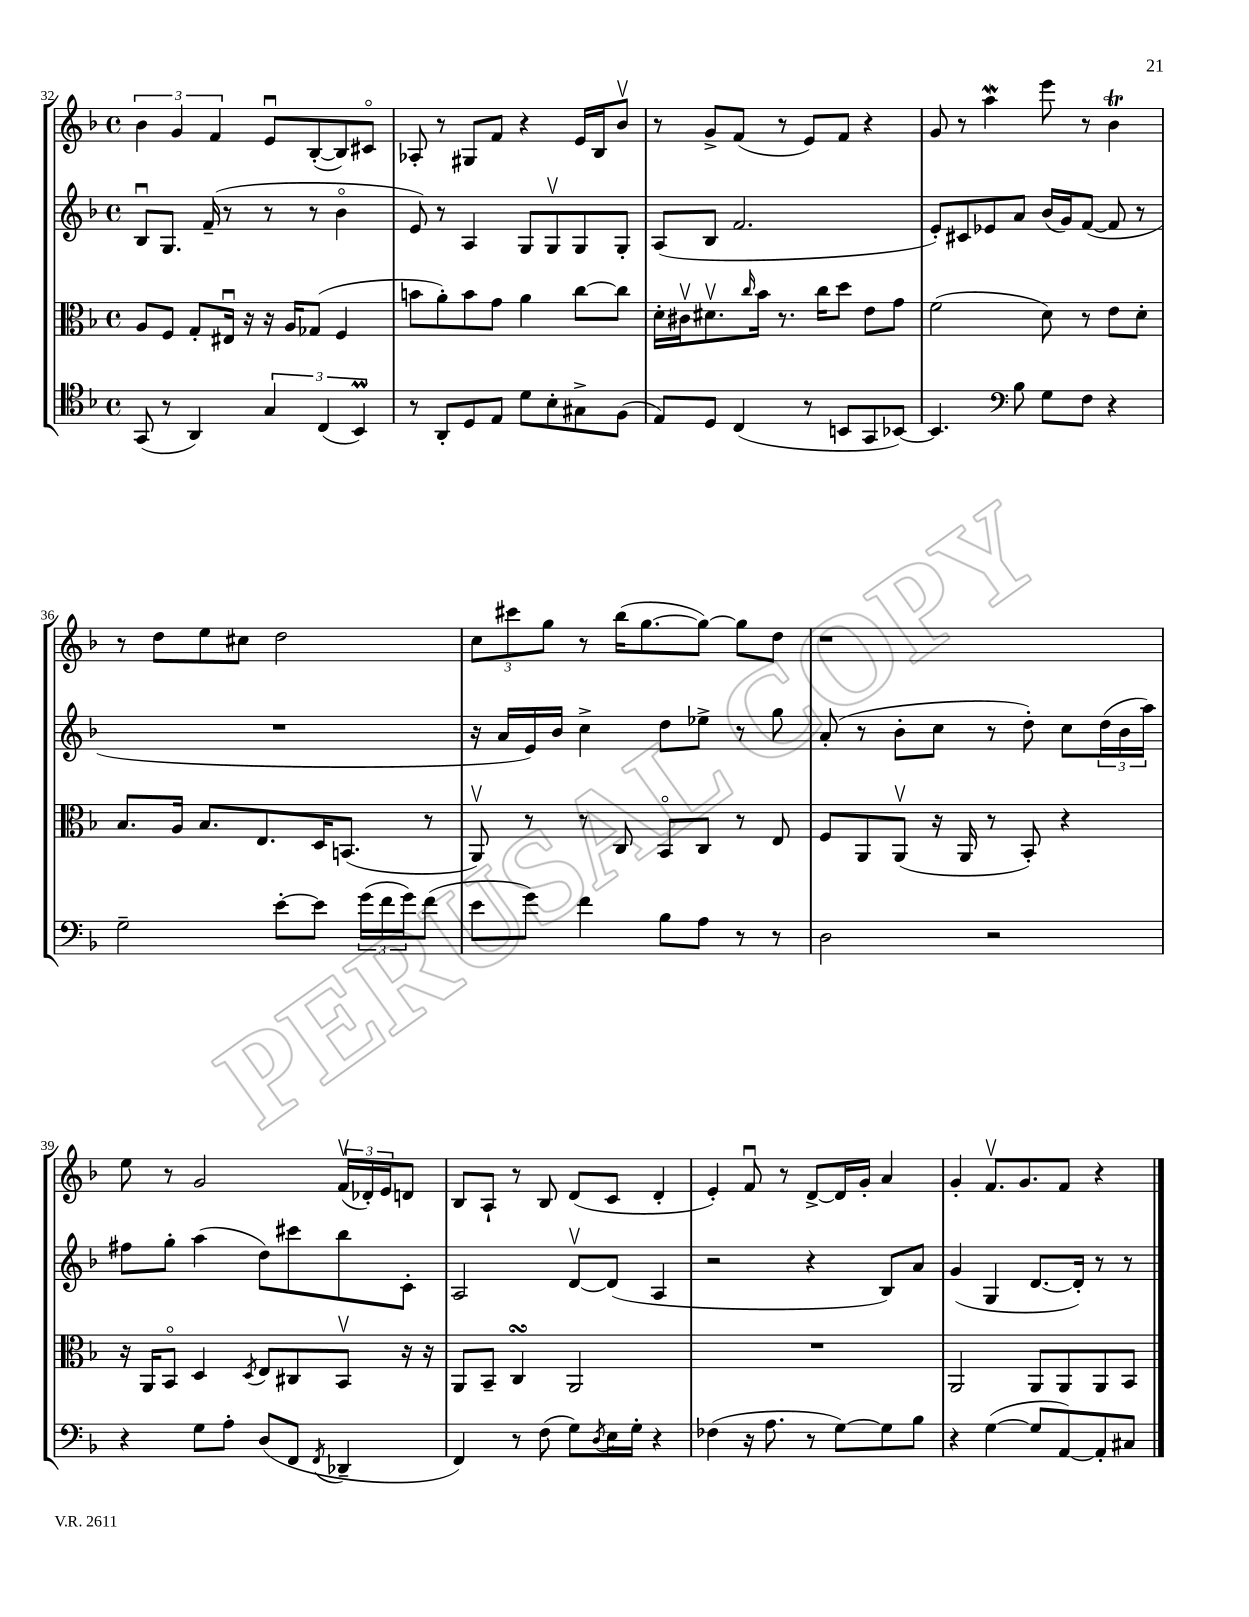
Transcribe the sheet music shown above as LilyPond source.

<<
\new StaffGroup <<
\new Staff = "s0" {
    \clef treble \key f \major \defaultTimeSignature \time 4/4
    \tuplet 3/2 { bes'4 g'4 f'4 } e'8\downbow bes8~-.( bes8) cis'8\flageolet |
    aes8-. r8 gis8 f'8 r4 e'16 bes16 bes'8\upbow |
    r8 g'8-> f'8( r8 e'8) f'8 r4 |
    g'8 r8 a''4\mordent e'''8 r8 bes'4\trill |
    r8 d''8 e''8 cis''8 d''2 |
    \tuplet 3/2 { c''8 cis'''8 g''8 } r8 bes''16( g''8.~ g''8~) g''8 d''8 |
    r1 |
    e''8 r8 g'2 \tuplet 3/2 { f'16\upbow( des'16-.) e'16 } d'8 |
    bes8 a8-! r8 bes8 d'8( c'8 d'4-. |
    e'4-.) f'8\downbow r8 d'8~-> d'16 g'16-. a'4 |
    g'4-. f'8.\upbow g'8. f'8 r4 \bar "|." |
}
\new Staff = "s1" {
    \clef treble \key f \major \defaultTimeSignature \time 4/4
    bes8\downbow g8. f'16--( r8 r8 r8 bes'4\flageolet |
    e'8) r8 a4 g8 g8\upbow g8 g8-. |
    a8( bes8 f'2. |
    e'8-.) cis'8 ees'8 a'8 bes'16( g'16) f'8~( f'8 r8 |
    R1 |
    r16 a'16 e'16) bes'16 c''4-> d''8 ees''8-> r8 g''8 |
    a'8-.( r8 bes'8-. c''8 r8 d''8-.) c''8 \tuplet 3/2 { d''16( bes'16 a''16) } |
    fis''8 g''8-. a''4( d''8) cis'''8 bes''8 c'8-. |
    a2 d'8~\upbow d'8( a4 |
    r2 r4 bes8) a'8 |
    g'4( g4 d'8.~ d'16-.) r8 r8 \bar "|." |
}
\new Staff = "s2" {
    \clef alto \key f \major \defaultTimeSignature \time 4/4
    a8 f8 g8-. eis16\downbow r16 r16 a16 ges8( f4 |
    b'8 a'8-.) b'8 g'8 a'4 c''8~ c''8 |
    d'16-. cis'16\upbow dis'8.\upbow \grace { c''16 } bes'16 r8. c''16 d''8 e'8 g'8 |
    f'2( d'8) r8 e'8 d'8-. |
    bes8. a16 bes8. e8. d16 b,8.( r8 |
    a,8\upbow) r8 r8 c8 bes,8\flageolet c8 r8 e8 |
    f8 a,8 a,8\upbow( r16 a,16 r8 bes,8-.) r4 |
    r16 a,16 bes,8\flageolet d4 \acciaccatura { d8 } e8 cis8 bes,8\upbow r16 r16 |
    a,8 bes,8-- c4\turn a,2 |
    R1 |
    a,2 a,8 a,8 a,8 bes,8 \bar "|." |
}
\new Staff = "s3" {
    \clef tenor \key f \major \defaultTimeSignature \time 4/4
    g,8( r8 a,4) \tuplet 3/2 { g4 c4( bes,4\prall) } |
    r8 a,8-. d8 e8 d'8 bes8-. gis8-> f8( |
    e8) d8 c4( r8 b,8 g,8 bes,8~) |
    bes,4. \clef bass bes8 g8 f8 r4 |
    g2-- e'8~-. e'8 \tuplet 3/2 { g'16( f'16 g'16) } f'8( |
    e'8 g'8) f'4 bes8 a8 r8 r8 |
    d2 r2 |
    r4 g8 a8-. d8( f,8 \acciaccatura { f,8 } des,4-- |
    f,4) r8 f8( g8) \acciaccatura { d8 } e16 g16-. r4 |
    fes4( r16 a8. r8 g8~) g8 bes8 |
    r4 g4~( g8 a,8~) a,8-. cis8 \bar "|." |
}
>>
>>
\layout { \context { \Score currentBarNumber = #32 } }
